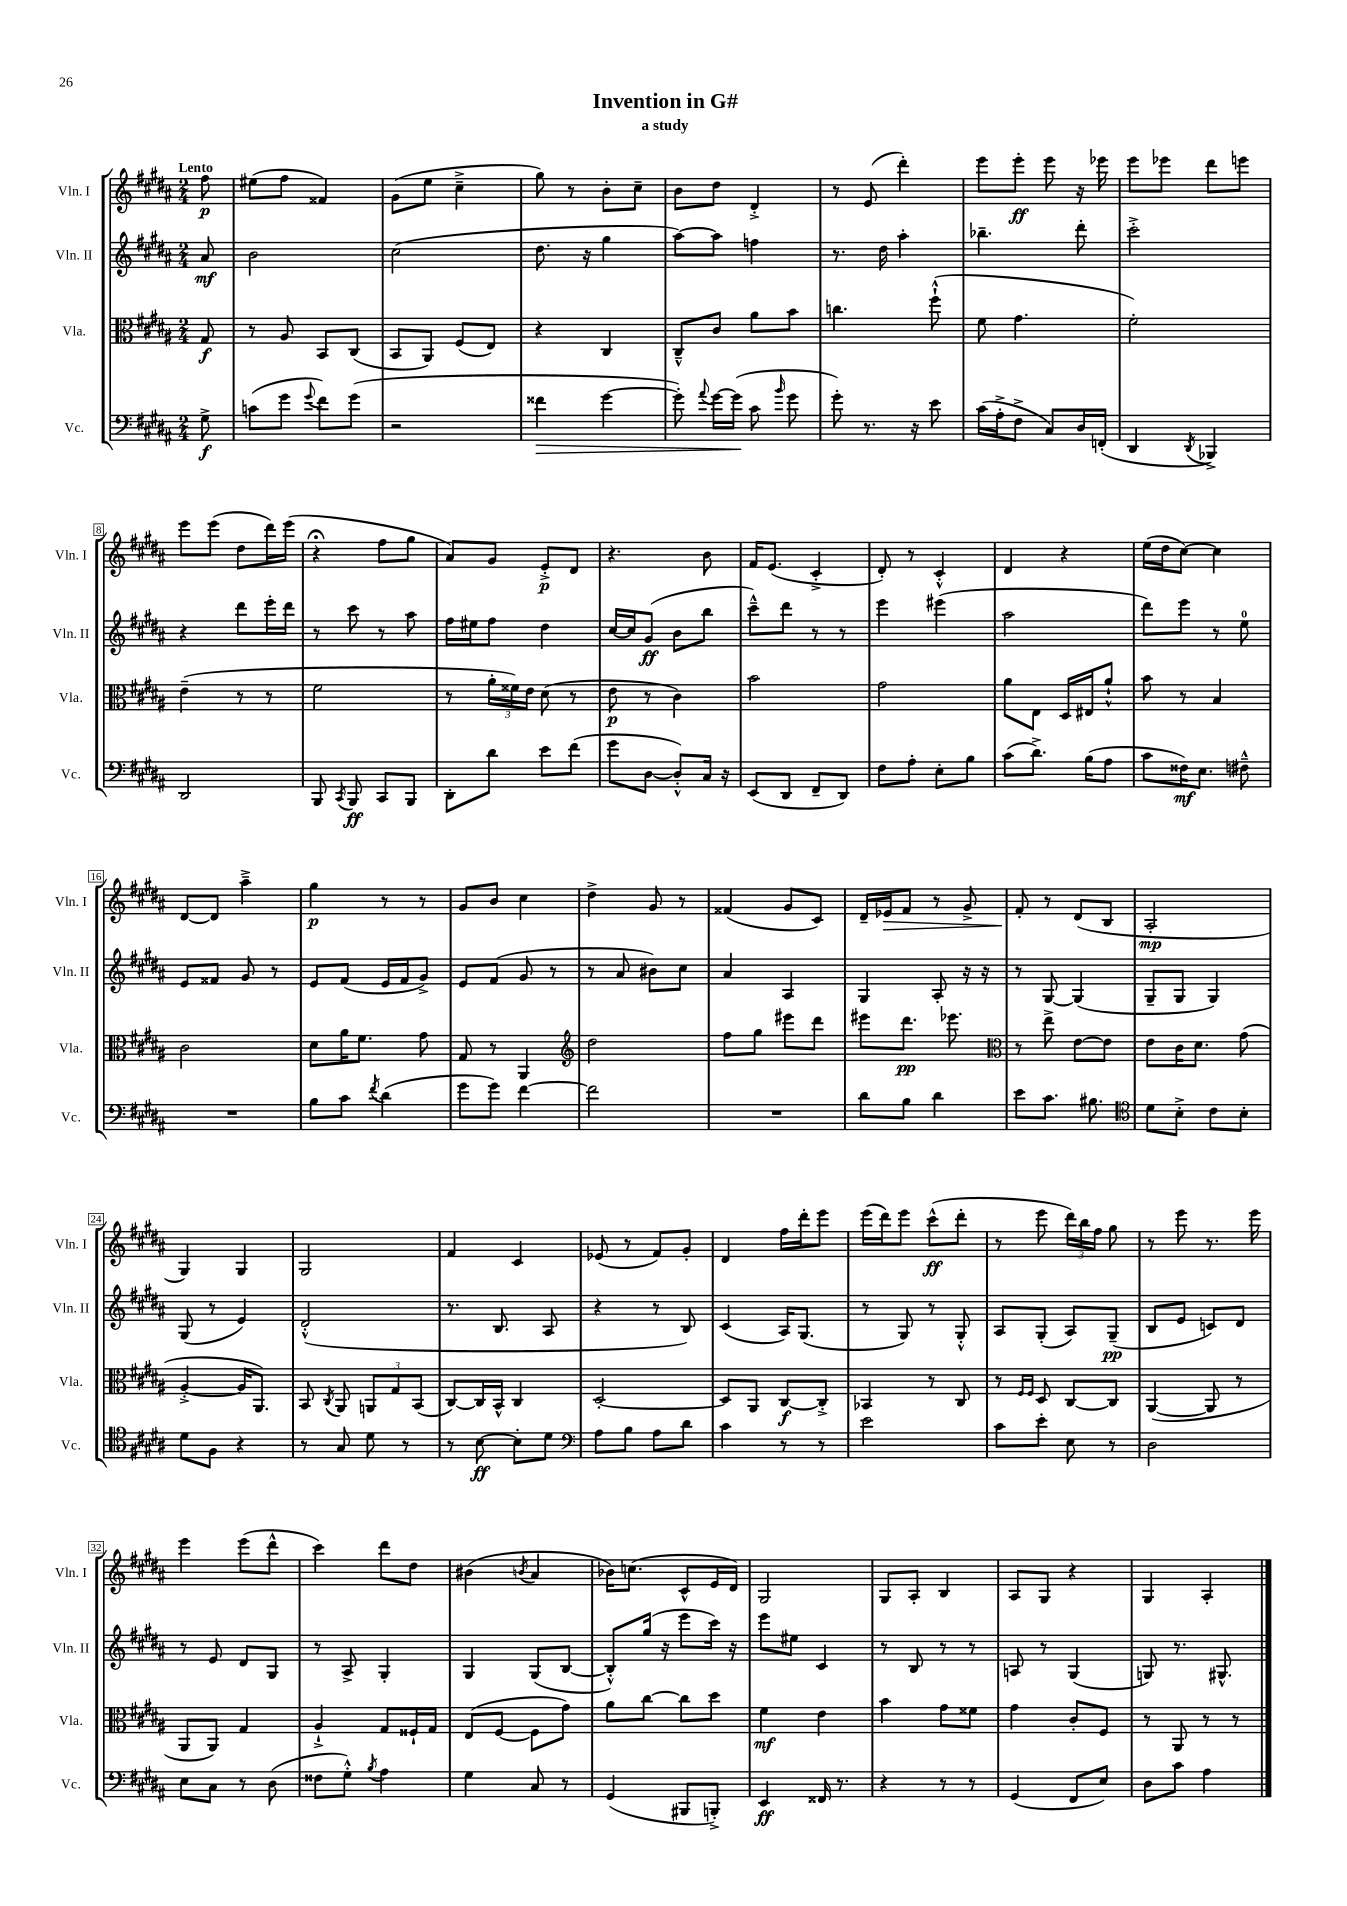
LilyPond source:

\header { title = "Invention in G#" subtitle = "a study" }
<<
\new StaffGroup <<
\new Staff = "s0" \with { instrumentName = "Vln. I" shortInstrumentName = "Vln. I" } {
    \clef treble \key b \major \numericTimeSignature \time 2/4 \partial 8 \tempo "Lento"
    \autoBeamOff fis''8\p |
    eis''8[( fis''8] fisis'4) |
    gis'8[( e''8] cis''4---> |
    gis''8) r8 b'8[-. cis''8]-- |
    b'8[ dis''8] dis'4-.-> |
    r8 e'8( dis'''4-.) |
    e'''8[ e'''8]-.\ff e'''8 r16 ees'''16 |
    e'''8[ ees'''8] dis'''8[ e'''8] |
    e'''8[ e'''8]( dis''8[ dis'''16) e'''16]( |
    r4\fermata fis''8[ gis''8] |
    ais'8[) gis'8] e'8[-.->\p dis'8] |
    r4. b'8 |
    fis'16[ e'8.]( cis'4-.-> |
    dis'8-.) r8 cis'4-.-^ |
    dis'4 r4 |
    e''16[( dis''16 cis''8]~) cis''4 |
    dis'8[~ dis'8] ais''4---> |
    gis''4\p r8 r8 |
    gis'8[ b'8] cis''4 |
    dis''4-> gis'8 r8 |
    fisis'4( gis'8[ cis'8]) |
    dis'16[-- ees'16\> fis'8] r8 gis'8-> |
    fis'8-.\! r8 dis'8[( b8] |
    ais2-.\mp |
    gis4) gis4 |
    gis2 |
    fis'4 cis'4 |
    ees'8( r8 fis'8[) gis'8]-. |
    dis'4 fis''16[ dis'''16-. e'''8] |
    e'''16[( dis'''16) e'''8] cis'''8[-^\ff( dis'''8]-. |
    r8 e'''8 \tuplet 3/2 { dis'''16[) b''16 fis''16] } gis''8 |
    r8 e'''8 r8. e'''16 |
    e'''4 e'''8[( dis'''8]-^ |
    cis'''4) dis'''8[ dis''8] |
    bis'4( \acciaccatura { b'8 } ais'4 |
    bes'16[) c''8.]( cis'8[-^ e'16 dis'16]) |
    gis2 |
    gis8[ ais8]-. b4 |
    ais8[ gis8] r4 |
    gis4 ais4-. \bar "|." |
}
\new Staff = "s1" \with { instrumentName = "Vln. II" shortInstrumentName = "Vln. II" } {
    \clef treble \key b \major \numericTimeSignature \time 2/4 \partial 8
    \autoBeamOff ais'8\mf |
    b'2 |
    cis''2( |
    dis''8. r16 gis''4 |
    ais''8[~) ais''8] f''4 |
    r8. dis''16 ais''4-. |
    bes''4.-- dis'''8-. |
    cis'''2-.-> |
    r4 dis'''8[ e'''16-. dis'''16] |
    r8 cis'''8 r8 ais''8 |
    fis''16[ eis''16 fis''8] dis''4 |
    cis''16[~ cis''16 gis'8]\ff( b'8[ b''8] |
    cis'''8[---^) dis'''8] r8 r8 |
    e'''4 eis'''4( |
    ais''2 |
    dis'''8[) e'''8] r8 e''8-0 |
    e'8[ fisis'8] gis'8 r8 |
    e'8[ fis'8]( e'16[ fis'16 gis'8]->) |
    e'8[ fis'8]( gis'8 r8 |
    r8 ais'8 bis'8[) cis''8] |
    ais'4 ais4 |
    gis4 ais8-. r16 r16 |
    r8 gis8~ gis4( |
    gis8[-- gis8] gis4) |
    gis8( r8 e'4) |
    dis'2-.-^( |
    r8. b8. ais8 |
    r4 r8 b8) |
    cis'4( ais16[) gis8.]( |
    r8 gis8) r8 gis8-.-^ |
    ais8[ gis8]-.( ais8[) gis8]--\pp( |
    b8[ e'8] c'8[) dis'8] |
    r8 e'8 dis'8[ gis8] |
    r8 ais8-> gis4-. |
    gis4 gis8[( b8]~ |
    b8[-.-^) gis''16]( r16 e'''8[ cis'''16]) r16 |
    e'''8[ eis''8] cis'4 |
    r8 b8 r8 r8 |
    a8 r8 gis4( |
    g8) r8. gis8.-^ \bar "|." |
}
\new Staff = "s2" \with { instrumentName = "Vla." shortInstrumentName = "Vla." } {
    \clef alto \key b \major \numericTimeSignature \time 2/4 \partial 8
    \autoBeamOff gis8\f |
    r8 ais8 b,8[ cis8]( |
    b,8[ ais,8]) fis8[( e8]) |
    r4 cis4 |
    cis8[---^ cis'8] ais'8[ b'8] |
    c''4. fis''8-!-^( |
    fis'8 gis'4. |
    fis'2-.) |
    e'4--( r8 r8 |
    fis'2 |
    r8 \tuplet 3/2 { ais'16[-. fisis'16) e'16] } dis'8( r8 |
    e'8\p r8 cis'4) |
    b'2 |
    gis'2 |
    ais'8[ e8] dis16[ eis16 ais'8]-!-^ |
    b'8 r8 b4 |
    cis'2 |
    dis'8[ ais'16 fis'8.] gis'8 |
    gis8 r8 ais,4 |
    \clef treble dis''2 |
    fis''8[ gis''8] eis'''8[ dis'''8] |
    eis'''8[ dis'''8.]\pp ees'''8. |
    \clef alto r8 e''8-> e'8[~ e'8] |
    e'8[ cis'16 dis'8.] gis'8( |
    ais4~-.-> ais16[ ais,8.]) |
    b,8 \acciaccatura { cis8 } ais,8 \tuplet 3/2 { a,8[ gis8 b,8]( } |
    cis8[~) cis16 b,16]-^ cis4 |
    dis2~-. |
    dis8[ ais,8] cis8[~\f cis8]-.-> |
    bes,4 r8 cis8 |
    r8 \grace { fis16[ fis16] } dis8 cis8[~ cis8] |
    ais,4~( ais,8 r8 |
    ais,8[ ais,8]) gis4 |
    ais4-!-> gis8[ fisis16-! gis16] |
    e8[( fis8]~ fis8[ gis'8]) |
    ais'8[ cis''8]~ cis''8[ dis''8] |
    fis'4\mf e'4 |
    b'4 gis'8[ fisis'8] |
    gis'4 cis'8[-. fis8] |
    r8 ais,8 r8 r8 \bar "|." |
}
\new Staff = "s3" \with { instrumentName = "Vc." shortInstrumentName = "Vc." } {
    \clef bass \key b \major \numericTimeSignature \time 2/4 \partial 8
    \autoBeamOff gis8->\f |
    c'8[( gis'8] \appoggiatura { gis'8 } fis'8[) gis'8]( |
    r2 |
    fisis'4\> gis'4~ |
    gis'8-.) \appoggiatura { ais'8 } gis'16[~ gis'16]\!( cis'8 \grace { b'16 } gis'8 |
    gis'8-.) r8. r16 e'8 |
    cis'16[( ais16-.-> fis8]-> cis8[) dis16 f,16]-.( |
    dis,4 \acciaccatura { dis,8 } bes,,4->) |
    dis,2 |
    b,,8 \acciaccatura { cis,8 } b,,8\ff cis,8[ b,,8] |
    dis,8[-. dis'8] e'8[ fis'8]( |
    gis'8[ dis8]~ dis8[-.-^) cis16] r16 |
    e,8[( dis,8] fis,8[-- dis,8]) |
    fis8[ ais8]-. e8[-. b8] |
    cis'8[( dis'8.]->) b16[( ais8] |
    cis'8[ fisis16\mf) e8.] fis8---^ |
    R2 |
    b8[ cis'8] \acciaccatura { fis'8 } dis'4( |
    gis'8[ gis'8]) fis'4~ |
    fis'2 |
    R2 |
    dis'8[ b8] dis'4 |
    e'8[ cis'8.] bis8. |
    \clef tenor dis'8[ b8]-.-> cis'8[ b8]-. |
    dis'8[ fis8] r4 |
    r8 gis8 dis'8 r8 |
    r8 b8~\ff b8[-. dis'8] |
    \clef bass ais8[ b8] ais8[ dis'8] |
    cis'4 r8 r8 |
    e'2 |
    cis'8[ e'8]-. e8 r8 |
    dis2 |
    e8[ cis8] r8 dis8( |
    fisis8[ gis8]-.-^) \acciaccatura { b8 } ais4 |
    gis4 cis8 r8 |
    gis,4( bis,,8[ b,,8]-.->) |
    e,4\ff fisis,16 r8. |
    r4 r8 r8 |
    gis,4( fis,8[ e8]) |
    dis8[ cis'8] ais4 \bar "|." |
}
>>
>>
\layout { \context { \Score \override BarNumber.stencil = #(make-stencil-boxer 0.1 0.3 ly:text-interface::print) } }
